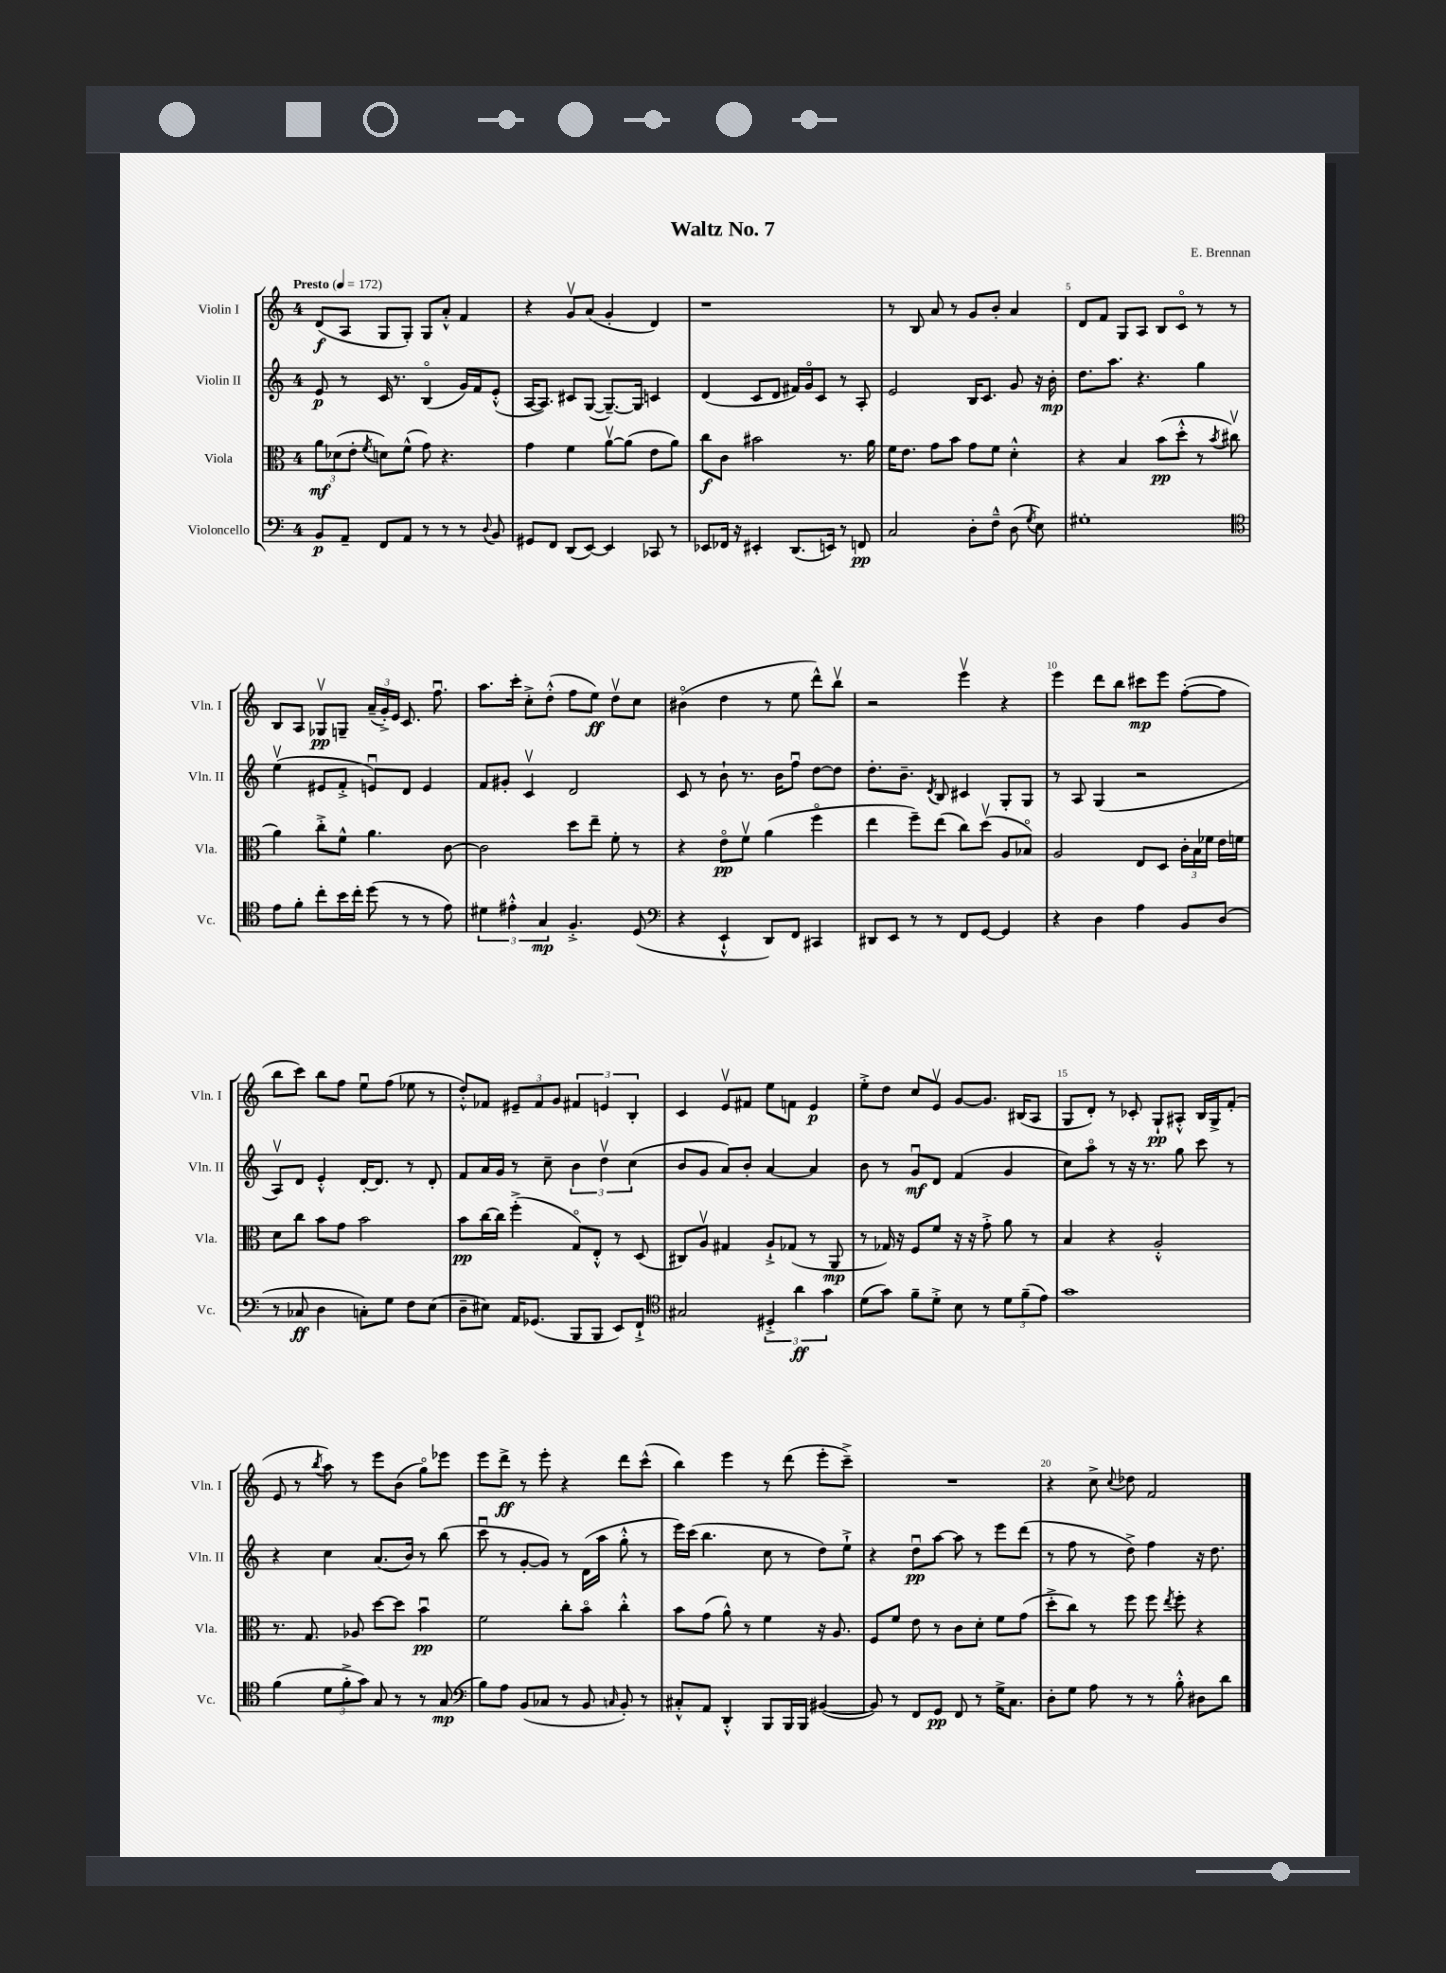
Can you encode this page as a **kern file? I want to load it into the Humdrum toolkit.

**kern	**kern	**kern	**kern
*staff4	*staff3	*staff2	*staff1
*clefF4	*clefC3	*clefG2	*clefG2
*k[]	*k[]	*k[]	*k[]
*M4/4	*M4/4	*M4/4	*M4/4
*MM172	*MM172	*MM172	*MM172
8BB/L	12a\L	8e/	(8d/L
.	(12d-\	.	.
8AA~/J	.	8r	8A/J
.	12e'\J	.	.
.	8qf/	.	.
8FF/L	8d\L)	16c/	8G/L
.	.	8.r	.
8AA/J	(8f^^\J	.	8G'/J)
8r	8g\)	(4Bo/	8G/L
8r	4.r	.	8a'^^/J
8r	.	16g/LL)	4f/
.	.	16f/J	.
8qqD/	.	.	.
8BB/	.	(8e'^^/J	.
=	=	=	=
8GG#/L	4g\	[16A/LK	4r
.	.	8.A/]J)	.
8FF/J	.	.	.
(8DD/L	4f\	8c#/L	8gv/L
[8EE/J)	.	([8G/J	(8a/J
4EE/]	[8av\L	8.G~/_L)	4g'/
.	(8a\]J	.	.
.	.	16G/]Jk	.
8CC-/	8e\L	4c/	4d/)
8r	8a\J)	.	.
=	=	=	=
8EE-/L	8cc\L	(4d/	1r
16FF-/Jk	8c\J	.	.
16r	.	.	.
4EE#'/	2b#\	8c/L	.
.	.	8d/J	.
(8.DD/L	.	16f#/LL)	.
.	.	16go/J	.
.	.	8c/J	.
16EE/Jk)	.	.	.
8r	8.r	8r	.
8FF/	.	8A'/	.
.	16a\	.	.
=	=	=	=
2C/	16f\LK	2e/	8r
.	8.e\J	.	.
.	.	.	8B/
.	8g\L	.	8a/
.	8b\J	.	8r
8D'\L	8g\L	16B/LK	8g/L
.	.	8.c/J	.
8F~^^\J	8f\J	.	8b'/J
(8D\	4d'^^\	8g/	4a/
8qG/	.	.	.
8E\)	.	16r	.
.	.	16b'\	.
=	=	=	=
1G#'	4r	8.dd\L	8d/L
.	.	.	8f/J
.	.	8.aa\J	.
.	4B/	.	8G/L
.	.	4.r	8A/J
.	(8b\L	.	8B/L
.	8dd'^^\J	.	8co/J
.	8r	4gg\	8r
.	8qb/	.	.
.	8cc#v\	.	8r
=	=	=	=
*clefC4	*	*	*
8e\L	4a\)	(4eev\	8B/L
8f'\J	.	.	8A/J
8cc'\L	8cc'^\L	8e#/L	8G-v/L
16b\L	8f^^\J	8f'^/J	8G~/J
16cc'\JJ	.	.	.
(8dd\	4.a\	8eu/L)	(24a~/LL
.	.	.	24g'^/)
.	.	.	24e/JJ
8r	.	8d/J	8.c/
8r	.	4e/	.
.	.	.	8.ffu\
8e\)	[8c\	.	.
=	=	=	=
6d#\	2c\]	8f/L	8.aa\L
.	.	8g#'/J	.
6e#'^^\	.	.	.
.	.	.	16ccc'\Jk
.	.	4cv/	8cc'^\L
6G/	.	.	.
.	.	.	(8dd'^^\J
4.F'^/	8dd\L	2d/	8ff\L
.	8ee~\J	.	8ee\J)
.	8f'\	.	8ddv\L
(8D/	8r	.	8cc\J
=	=	=	=
*clefF4	*	*	*
4r	4r	8c/	(4b#o\
.	.	8r	.
4EE`^^/	8eo\L	8b`\	4dd\
.	8fv\J	8.r	.
8DD/L)	(4a\	.	8r
.	.	16b\LK	.
8FF/J	.	8ffu\J	8ee\
4CC#/	4ffo\	[8dd\L	8ddd^^\L)
.	.	8dd\]J	8bbv\J
=	=	=	=
8DD#/L	4ee\	8.dd'\L	2r
8EE/J	.	.	.
.	.	8.b~\J	.
8r	8ff~\L)	.	.
.	.	8qd/	.
8r	(8ee\J	8B/	.
8FF/L	8cc\L)	4c#/	4eeev\
[8GG/J	(8ddv\J	.	.
4GG/]	8A/L	8G'/L	4r
.	8B-o/J)	8G/J	.
=	=	=	=
4r	2A/	8r	4eee\
.	.	8A/	.
4D\	.	(4G/	8ddd\L
.	.	.	8bb\J
4A\	8E/L	2r	8ccc#\L
.	8D/J	.	8eee\J
8BB/L	24c'\LL	.	([8ff'\L
.	24B\	.	.
.	24f-\JJ	.	.
(8D/J	16e\LL	.	8ff\]J
.	16f\JJ	.	.
=	=	=	=
8r	8d\L	8Av/L)	8bb\L
8C-/	8cc\J	8d/J	8ccc\J)
4D\	8b\L	4e'^^/	8bb\L
.	8g\J	.	8ff\J
8C'\L)	2b\	[16d'/LK	8eeu\L
.	.	8.d/]J	.
8G\J	.	.	(8ff\J
8F\L	.	8r	8ee-\
(8E\J	.	8d'/	8r
=	=	=	=
8D~\L	8b\L	8f/L	8dd'^^/L)
8E#\J)	[16cc\L	16a/L	8f-/J
.	16cc\]JJ	16g/JJ	.
16AA/LK	(4ff'^\	8r	12e#~/L
(8.GG-/J	.	.	.
.	.	.	12f-/
.	.	8cc~\	.
.	.	.	12g/J
8BBB/L	8Go/L)	6b\	6f#/
8BBB/J	8E'^^/J	.	.
.	.	6ddv\	6e/
8EE/L)	8r	.	.
.	.	(6cc\	6B'/
8FF`^/J	(8D/	.	.
=	=	=	=
*clefC4	*	*	*
2G#/	8C#/L)	8b/L	4c/
.	8Av/J	8g/J	.
.	4G#/	8a/L)	8ev/L
.	.	8b'/J	8f#/J
6D#'^/	8A`^/L	[4a/	8ee\L
.	(8G-/J	.	8f\J
6a\	.	.	.
.	8r	4a/]	4e/
6g\	.	.	.
.	8AA/	.	.
=	=	=	=
(8d\L	8r	8b\	8ee'^\L
8g\J)	16G-/)	8r	8dd\J
.	16r	.	.
8f~\L	8F/L	8gu/L	8cc/L
8d'^\J	8f/J	8d/J	8ev/J
8B\	16r	(4f/	[8g/L
.	16r	.	.
8r	8g'^\	.	8.g/]J
12d\L	8a\	4g/	.
.	.	.	(16B#/LK
(12f~\	.	.	.
.	8r	.	8A/J
12e\J)	.	.	.
=	=	=	=
1g	4B/	8cc\L)	8G/L
.	.	8aao\J	8d'/J)
.	4r	8r	8r
.	.	16r	8c-'/
.	.	8.r	.
.	2A'^^/	.	8G`/L
.	.	8gg\	8A#'^^/J
.	.	8ccc\	16B/LL
.	.	.	16G^/J
.	.	8r	(8f'/J
=	=	=	=
(4f\	8.r	4r	8e/
.	.	.	8r
.	8.G/	.	.
.	.	.	8qbb/
12d\L	.	4cc\	8aa\)
12f'^\	.	.	.
.	8A-/	.	8r
12g\J)	.	.	.
8G/	[8dd\L	(8.a/L	8eee\L
8r	8dd\]J	.	(8b\J
.	.	16b/Jk)	.
8r	4bu\	8r	8ggo\L)
(8G/	.	(8bb\	8eee-\J
=	=	=	=
*clefF4	*	*	*
8B\L)	2f\	8cccu\	8eee\L
8A\J	.	8r	8ddd^\J
(8BB/L	.	[8g'/L	8r
8C-/J	.	8g/]J)	8eee'\
8r	8cc'\L	8r	4r
8BB/	8bo\J	(16d\LL	.
.	.	16aa\JJ	.
16qqC/	.	.	.
8BB'/)	4cc'^^\	8gg'^^\	8ddd\L
8r	.	8r	(8ccc^^\J
=	=	=	=
8C#'^^/L	8b\L	16eee\LL)	4bb\)
.	.	(16ccc\JJ	.
8AA/J	(8g\J	4.bb\	.
4DD'^^/	8a^^\)	.	4eee\
.	8r	.	.
8BBB/L	4f\	8cc\	8r
16BBB/L	.	8r	(8ddd\
16BBB/JJ	.	.	.
([4BB#/	16r	8dd\L)	8eee'\L
.	8.A/	.	.
.	.	8ee`^\J	8ccc~^\J)
=	=	=	=
8BB#/])	8F/L	4r	1r
8r	8f/J	.	.
8FF/L	8e\	8ddu\L	.
8GG/J	8r	[8aa\J	.
8FF/	8c\L	8aa\]	.
8r	8d'\J	8r	.
16G^\LK	8f\L	8eee\L	.
8.C\J	.	.	.
.	(8g\J	(8ddd\J	.
=	=	=	=
8D'\L	8dd'^\L	8r	4r
8G\J	8cc\J)	8ff\	.
8A\	8r	8r	8cc^\
.	.	.	8qqcc/
8r	8ff\	8dd^\)	8dd-\
8r	8ff\	4ff\	2f/
.	8qee/	.	.
8B'^^\	8ff'\	.	.
8D#\L	4r	16r	.
.	.	8.dd\	.
8d\J	.	.	.
==	==	==	==
*-	*-	*-	*-
